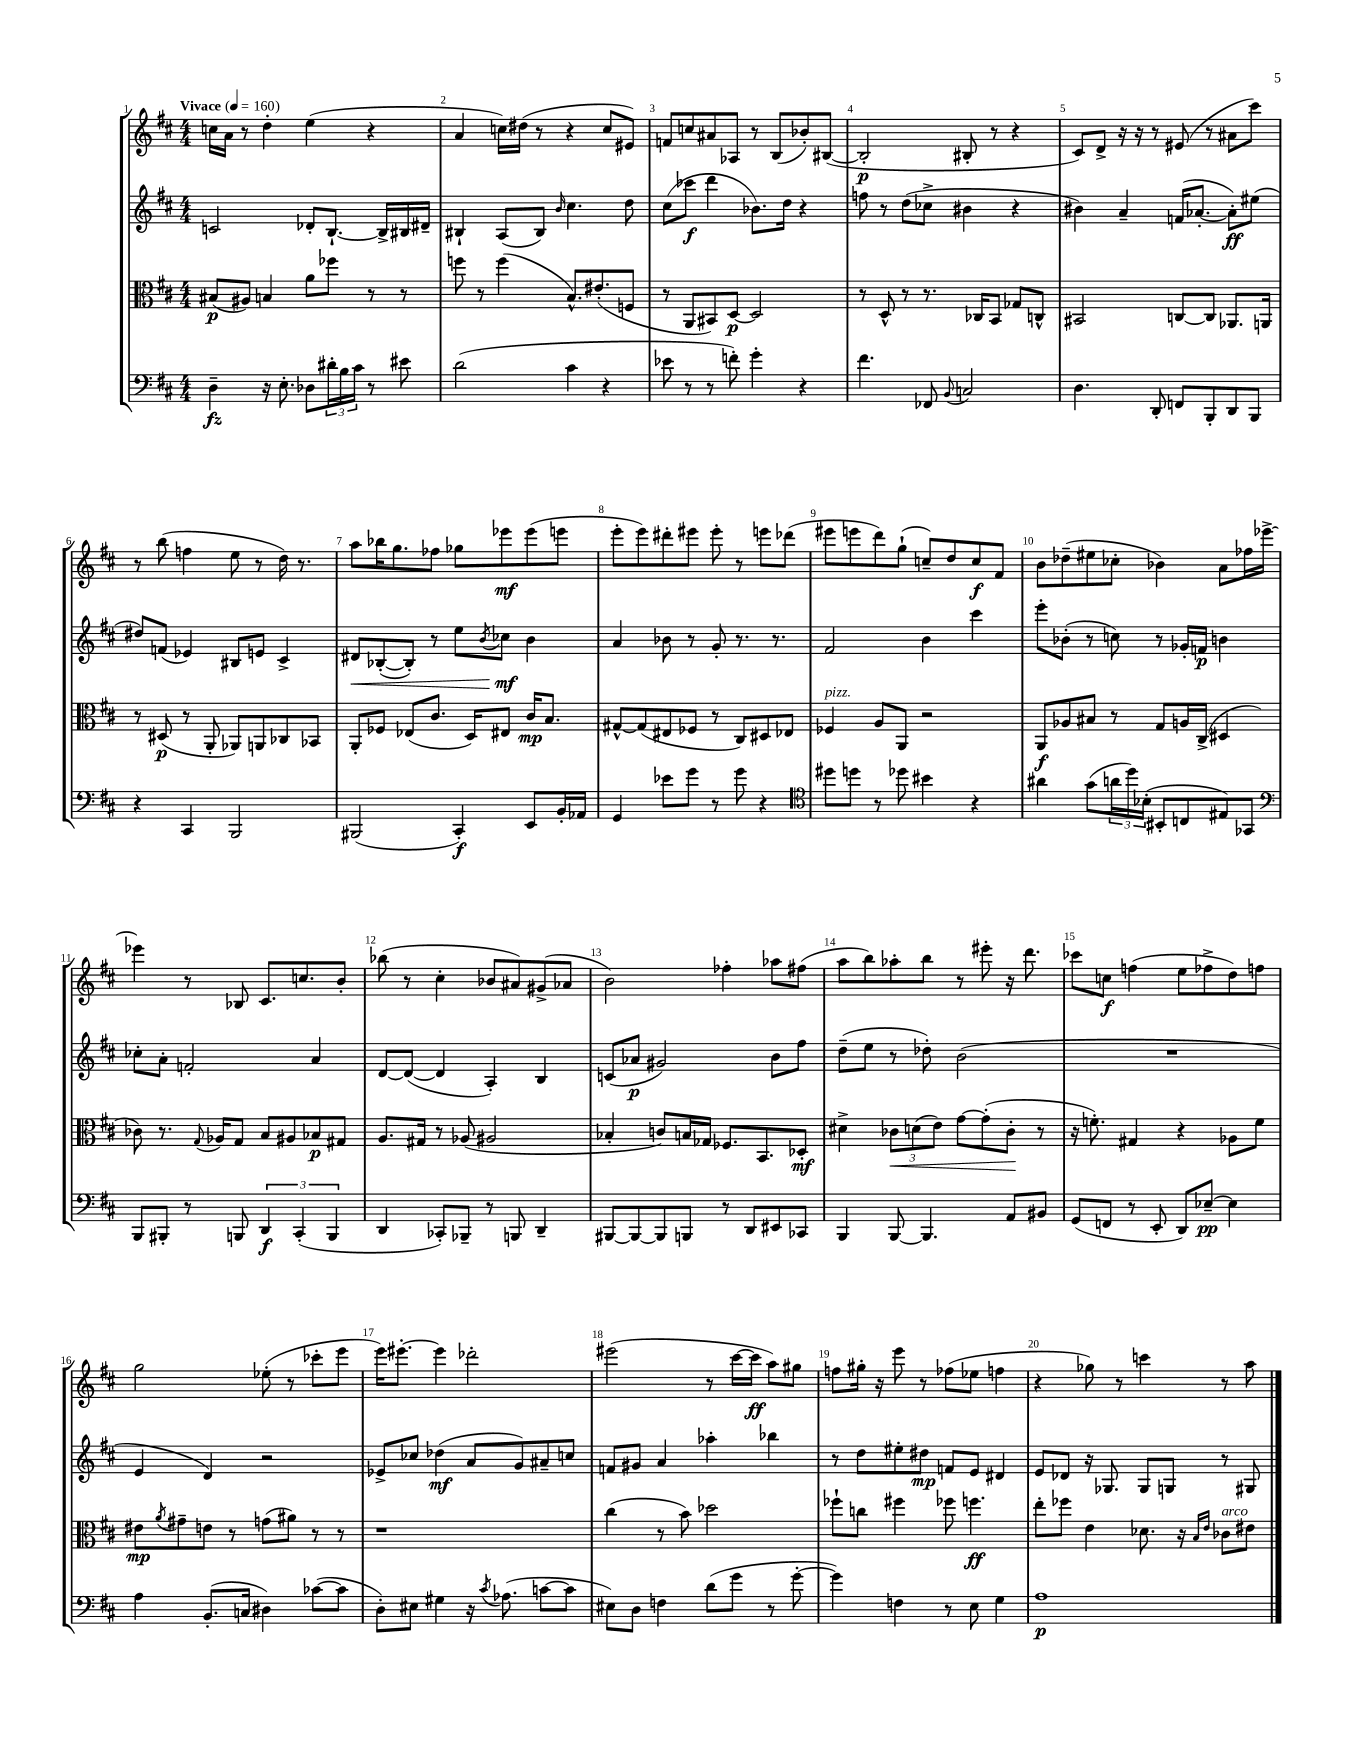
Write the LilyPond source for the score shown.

<<
\new StaffGroup <<
\new Staff = "s0" {
    \clef treble \key d \major \numericTimeSignature \time 4/4 \tempo "Vivace" 4 = 160
    c''16 a'16 r8 d''4-. e''4( r4 |
    a'4 c''16) dis''16( r8 r4 c''8 eis'8) |
    f'8 c''8 ais'8 aes8 r8 b8( bes'8-.) bis8~( |
    bis2-.\p bis8-. r8 r4 |
    cis'8) d'8-> r16 r16 r8 eis'8( r8 ais'8 cis'''8) |
    r8 b''8( f''4 e''8 r8 d''16) r8. |
    a''8 bes''16 g''8. fes''8 ges''8 ees'''8\mf ees'''8( e'''8 |
    e'''8-. e'''8) dis'''8-. eis'''8 eis'''8-. r8 e'''8 des'''8( |
    eis'''8 e'''8 d'''8) g''8-!( c''8--) d''8 c''8\f fis'8 |
    b'8 des''8--( eis''8 ces''8-. bes'4) a'8 fes''16 ees'''16~-> |
    ees'''4 r8 bes8 cis'8. c''8. b'8-. |
    bes''8( r8 cis''4-. bes'8 ais'8) gis'8->( aes'8 |
    b'2) fes''4-. aes''8 fis''8( |
    a''8 b''8) aes''8-. b''8 r8 eis'''8-. r16 d'''8. |
    ces'''8 c''8\f f''4( e''8 fes''8-> d''8) f''8 |
    g''2 ees''8-.( r8 ces'''8-. e'''8 |
    e'''16) eis'''8.~-. eis'''4 des'''2-. |
    eis'''2( r8 cis'''16~ cis'''16\ff a''8) gis''8 |
    f''8 gis''16-. r16 e'''8 r8 fes''8( ees''8 f''4 |
    r4 ges''8) r8 c'''4 r8 a''8 \bar "|." |
}
\new Staff = "s1" {
    \clef treble \key d \major \numericTimeSignature \time 4/4
    c'2 des'8-. b8.~-! b16-> bis16 dis'16-- |
    bis4-! a8( bis8) \grace { b'16 } cis''4. d''8 |
    cis''8( ces'''8\f d'''4 bes'8.) d''16 r4 |
    f''8 r8 d''8( ces''8-> bis'4 r4 |
    bis'4) a'4-- f'16( aes'8.~-. aes'8-.\ff) eis''8( |
    dis''8) f'8( ees'4) bis8 e'8 cis'4-> |
    dis'8\< bes8~-.( bes8-.) r8 e''8 \acciaccatura { b'8 } ces''8\mf\! b'4 |
    a'4 bes'8 r8 g'8-. r8. r8. |
    fis'2 b'4 cis'''4 |
    e'''8-. bes'8-.( r8 c''8) r8 ges'16-. f'16\p b'4 |
    ces''8-. a'8-. f'2-. a'4 |
    d'8~ d'8~( d'4 a4-.) b4 |
    c'8( aes'8\p gis'2) b'8 fis''8 |
    d''8--( e''8 r8 des''8-.) b'2( |
    R1 |
    e'4 d'4) r2 |
    ees'8-> ces''8 des''4\mf( a'8 g'8) ais'8-- c''8 |
    f'8 gis'8 a'4 aes''4-. bes''4 |
    r8 d''8 eis''8-. dis''8\mp f'8 e'8 dis'4 |
    e'8 des'8 r16 ges8. ges8 g8 r8 gis8 \bar "|." |
}
\new Staff = "s2" {
    \clef alto \key d \major \numericTimeSignature \time 4/4
    bis8\p( ais8) b4 a'8 fes''8 r8 r8 |
    f''8 r8 f''4( b8.-^) eis'8.-.( f8 |
    r8 a,8 bis,8) d8~\p d2 |
    r8 d8-^ r8 r8. ces16 b,8 ges8 c8-^ |
    bis,2 c8~ c8 aes,8. a,16 |
    r8 dis8\p( r8 a,8-. aes,8) a,8 ces8 bes,8 |
    a,8-. fes8 ees8( cis'8. d16) eis8 cis'16\mp b8. |
    gis8~-^ gis8( eis8 fes8 r8 cis8) dis8 ees8 |
    fes4^\markup { \italic "pizz." } a8 a,8 r2 |
    a,8\f aes8 bis8 r8 g8 a16 cis16->( dis4 |
    ces'8) r8. \appoggiatura { g8 } aes16 g8 b8 ais8 bes8\p gis8 |
    a8. gis16 r8 aes8( ais2 |
    bes4-. c'8) b16 ges16 fes8. b,8. des8-.\mf |
    dis'4-> \tuplet 3/2 { ces'8\< d'8( e'8) } g'8~ g'8-.( ces'8-.\! r8 |
    r16 f'8.-.) gis4 r4 aes8 f'8 |
    eis'8\mp \acciaccatura { a'8 } gis'8-- e'8 r8 g'8( ais'8) r8 r8 |
    r1 |
    cis''4( r8 b'8) des''2 |
    fes''8-! c''8 fis''4 fes''8 f''4.\ff |
    e''8-. fes''8 e'4 des'8. r16 \grace { b16 e'16 } ces'8^\markup { \italic "arco" } eis'8 \bar "|." |
}
\new Staff = "s3" {
    \clef bass \key d \major \numericTimeSignature \time 4/4
    d4--\fz r16 e8.-. des8 \tuplet 3/2 { dis'16-. b16 cis'16 } r8 eis'8 |
    d'2( cis'4 r4 |
    ees'8 r8 r8 f'8-.) g'4-. r4 |
    fis'4. fes,8 \appoggiatura { b,8 } c2 |
    d4. d,8-. f,8 b,,8-. d,8 b,,8 |
    r4 cis,4 b,,2 |
    bis,,2( cis,4-.\f) e,8 b,16-. aes,16 |
    g,4 ees'8 g'8 r8 g'8 r4 |
    \clef tenor dis''8 d''8 r8 des''8 bis'4 r4 |
    ais'4 g'8( \tuplet 3/2 { a'16 d''16) bes16-.( } bis,8-. c8 eis8) ges,8 |
    \clef bass b,,8 bis,,8-. r8 b,,8 \tuplet 3/2 { d,4\f cis,4-.( b,,4 } |
    d,4 ces,8-.) bes,,8-- r8 b,,8 d,4-- |
    bis,,8~ bis,,8~ bis,,8 b,,8 r8 d,8 eis,8 ces,8 |
    b,,4 b,,8~ b,,4. a,8 bis,8 |
    g,8( f,8 r8 e,8-. d,8) ees8~--\pp ees4 |
    a4 b,8.-.( c16 dis4) ces'8~( ces'8 |
    d8-.) eis8 gis4 r16 \acciaccatura { cis'8 } aes8.( c'8~ c'8 |
    eis8) d8 f4 d'8( g'8 r8 g'8~-. |
    g'4) f4 r8 e8 g4 |
    a1\p \bar "|." |
}
>>
>>
\layout { \context { \Score \override BarNumber.break-visibility = ##(#f #t #t) barNumberVisibility = #all-bar-numbers-visible } }
